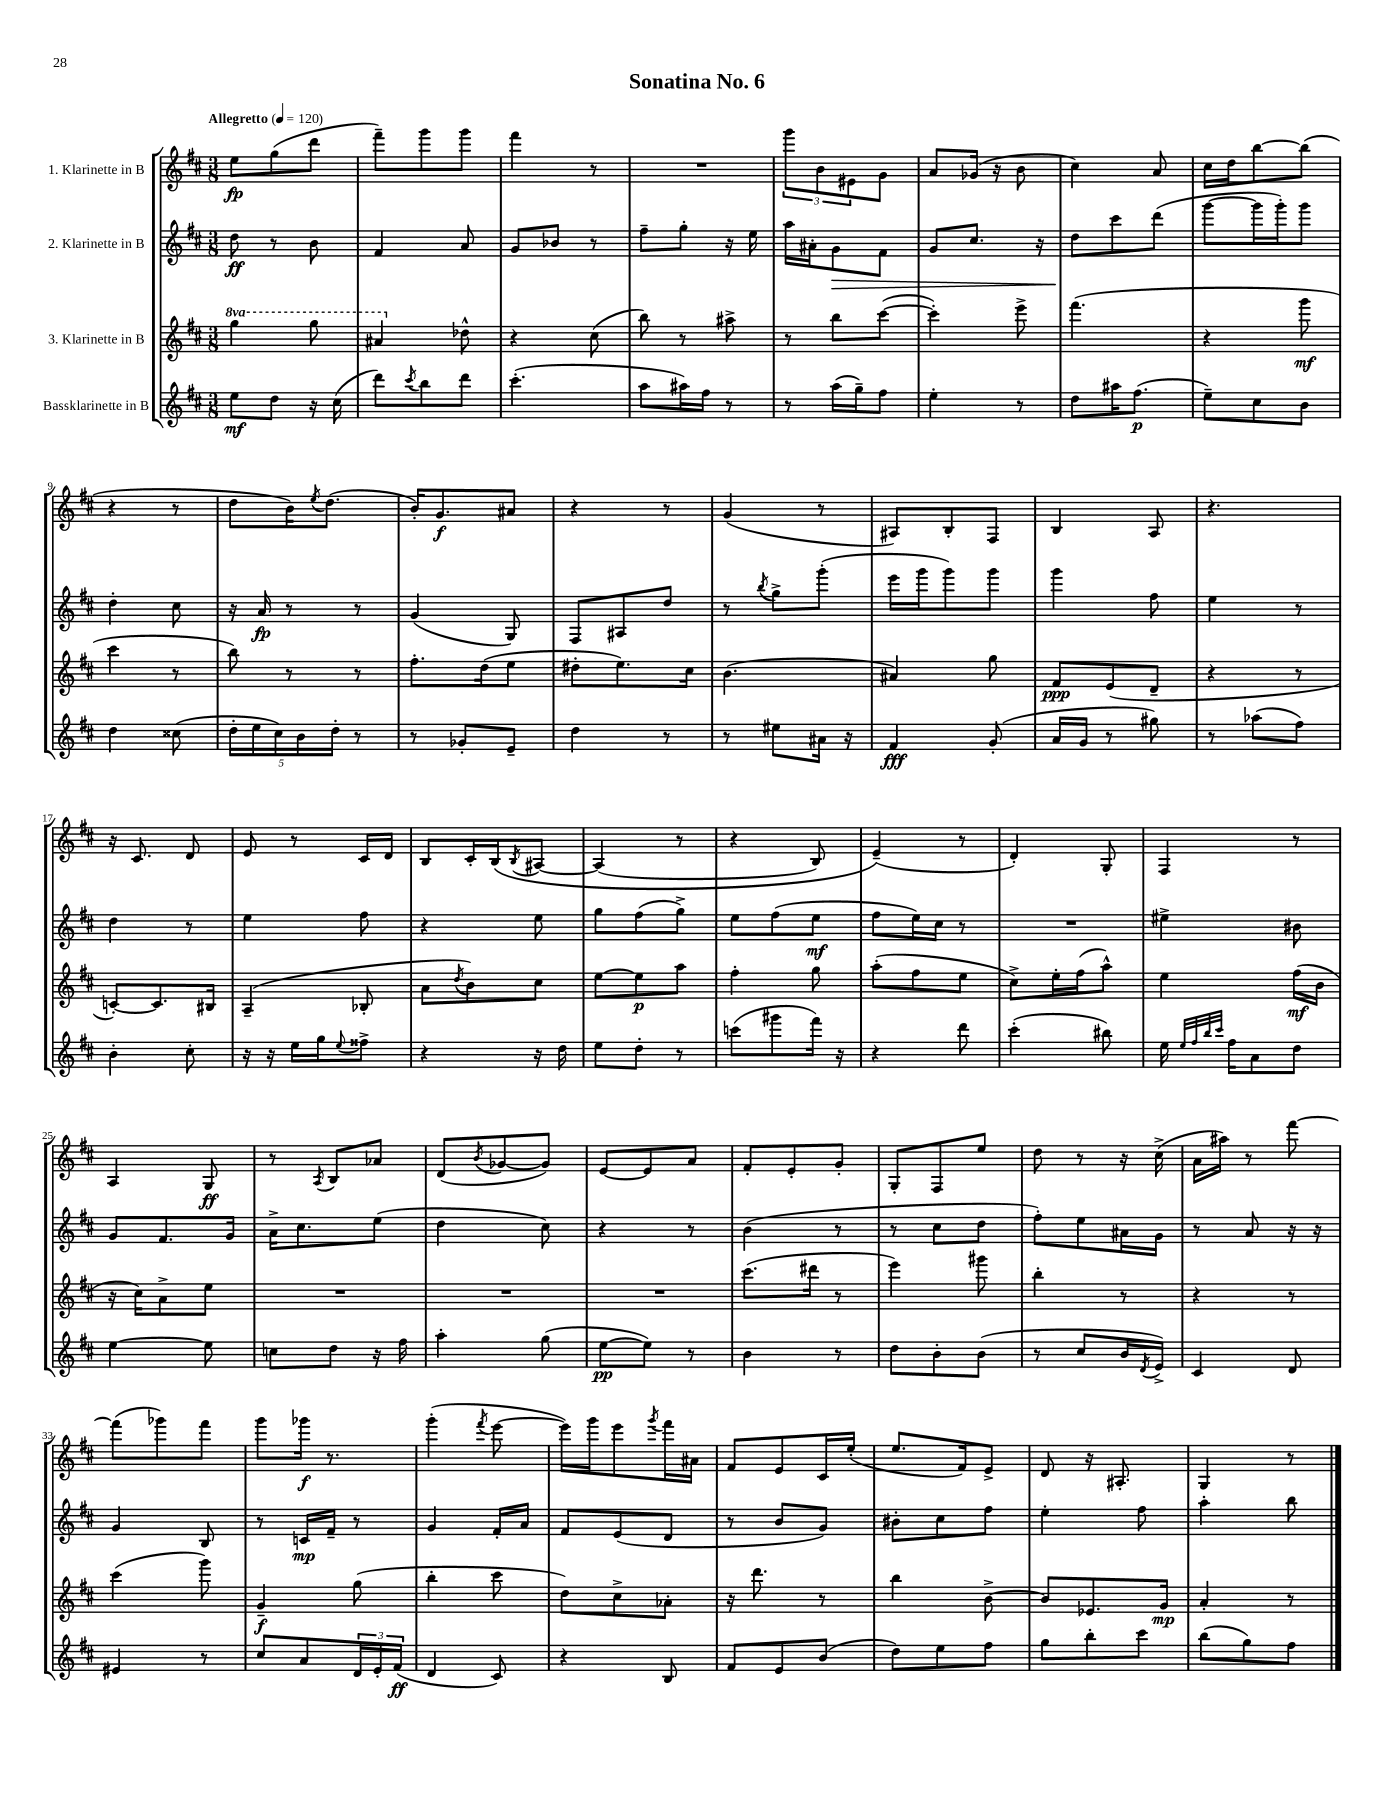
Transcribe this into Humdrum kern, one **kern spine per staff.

**kern	**dynam	**kern	**dynam	**kern	**dynam	**kern	**dynam
*part4	*part4	*part3	*part3	*part2	*part2	*part1	*part1
*staff4	*staff4	*staff3	*staff3	*staff2	*staff2	*staff1	*staff1
*I"Bassklarinette in B	*	*I"3. Klarinette in B	*	*I"2. Klarinette in B	*	*I"1. Klarinette in B	*
*clefG2	*	*clefG2	*	*clefG2	*	*clefG2	*
*k[f#c#]	*	*k[f#c#]	*	*k[f#c#]	*	*k[f#c#]	*
*M3/8	*	*M3/8	*	*M3/8	*	*M3/8	*
*MM120	*	*MM120	*	*MM120	*	*MM120	*
*	*	*8va	*	*	*	*	*
=1	=1	=1	=1	=1	=1	=1	=1
!	!	!	!	!	!	!LO:TX:a:B:t=Allegretto	!
8ee\L	mf	4ggg\	.	8dd\	ff	8ee\L	fp
8dd\J	.	.	.	8r	.	(8gg\	.
16r	.	8ggg\	.	8b\	.	8ddd\J	.
(16cc#\	.	.	.	.	.	.	.
=2	=2	=2	=2	=2	=2	=2	=2
8ddd\L)	.	4aa#X/	.	4f#/	.	8fff#~\L)	.
8qccc#/	.	.	.	.	.	.	.
8bb\	.	.	.	.	.	8ggg\	.
*	*	*X8va	*	*	*	*	*
8ddd\J	.	8dd-X^^\	.	8a/	.	8ggg\J	.
=3	=3	=3	=3	=3	=3	=3	=3
(4.ccc#'\	.	4r	.	8g/L	.	4fff#\	.
.	.	.	.	8b-X/J	.	.	.
.	.	(8cc#\	.	8r	.	8r	.
=4	=4	=4	=4	=4	=4	=4	=4
8aa\L	.	8bb\)	.	8ff#~\L	.	4.r	.
16aa#X\L)	.	8r	.	8gg'\J	.	.	.
16ff#\JJ	.	.	.	.	.	.	.
8r	.	8aa#X^\	.	16r	.	.	.
.	.	.	.	16ee\	.	.	.
=5	=5	=5	=5	=5	=5	=5	=5
8r	.	8r	.	16aa\LL	.	12ggg\L	.
.	.	.	.	16a#X'\J	.	.	.
.	.	.	.	.	.	12b\	.
!	!	!	!	!	!LO:HP:b	!	!
(16aa\LL	.	8bb\L	.	8g\	>	.	.
.	.	.	.	.	.	12e#X\	.
16gg~\J)	.	.	.	.	.	.	.
8ff#\J	.	([8ccc#\J	.	8f#\J	.	8g\J	.
=6	=6	=6	=6	=6	=6	=6	=6
4ee'\	.	4ccc#'\])	.	8g/L	.	8a/L	.
.	.	.	.	8.cc#/J	.	(16g-X/Jk	.
.	.	.	.	.	.	16r	.
8r	.	8eee^\	.	.	.	8b\	.
.	.	.	.	16r	.	.	.
=7	=7	=7	=7	=7	=7	=7	=7
8dd\L	.	(4.fff#\	.	8dd\L	.	4cc#\)	.
16aa#X\K	.	.	.	8ccc#\	]	.	.
(8.ff#\J	p	.	.	.	.	.	.
.	.	.	.	(8ddd\J	.	8a/	.
=8	=8	=8	=8	=8	=8	=8	=8
8ee~\L)	.	4r	.	[8ggg\L	.	16cc#\LL	.
.	.	.	.	.	.	16dd\J	.
8cc#\	.	.	.	16ggg\L]	.	[8bb\	.
.	.	.	.	16ggg'\J)	.	.	.
8b\J	.	8ggg\	mf	8ggg\J	.	(8bb\J]	.
!!LO:LB:g=z
=9	=9	=9	=9	=9	=9	=9	=9
4dd\	.	4ccc#\	.	4dd'\	.	4r	.
(8cc##X\	.	8r	.	8cc#\	.	8r	.
=10	=10	=10	=10	=10	=10	=10	=10
20dd'\LL	.	8bb\)	.	16r	.	8dd\L	.
20ee\	.	.	.	.	.	.	.
.	.	.	.	16a/	fp	.	.
20cc#\)	.	.	.	.	.	.	.
.	.	8r	.	8r	.	16b\K)	.
20b\	.	.	.	.	.	.	.
.	.	.	.	.	.	8qee/	.
.	.	.	.	.	.	(8.dd\J	.
20dd'\JJ	.	.	.	.	.	.	.
8r	.	8r	.	8r	.	.	.
=11	=11	=11	=11	=11	=11	=11	=11
8r	.	8.ff#'\L	.	(4g/	.	16b'/KL)	.
.	.	.	.	.	.	8.g/	f
8g-X'/L	.	.	.	.	.	.	.
.	.	(16dd\k	.	.	.	.	.
8e~/J	.	8ee\J	.	8G/)	.	8a#X/J	.
=12	=12	=12	=12	=12	=12	=12	=12
4dd\	.	8dd#X'\L	.	8F#/L	.	4r	.
.	.	8.ee\)	.	8A#X/	.	.	.
8r	.	.	.	8dd/J	.	8r	.
.	.	16cc#\Jk	.	.	.	.	.
=13	=13	=13	=13	=13	=13	=13	=13
8r	.	(4.b\	.	8r	.	(4g/	.
.	.	.	.	8qbb/	.	.	.
8ee#X\L	.	.	.	8gg^\L	.	.	.
16a#X\Jk	.	.	.	(8ggg'\J	.	8r	.
16r	.	.	.	.	.	.	.
=14	=14	=14	=14	=14	=14	=14	=14
4f#/	fff	4a#X/)	.	16eee\LL	.	8A#X/L)	.
.	.	.	.	16ggg\J	.	.	.
.	.	.	.	8ggg\)	.	8B'/	.
(8g'/	.	8gg\	.	8ggg\J	.	8F#/J	.
=15	=15	=15	=15	=15	=15	=15	=15
16a/LL	.	8f#/L	ppp	4ggg\	.	4B/	.
16g/JJ	.	.	.	.	.	.	.
8r	.	(8e/	.	.	.	.	.
8gg#X\)	.	8d~/J	.	8ff#\	.	8A/	.
=16	=16	=16	=16	=16	=16	=16	=16
8r	.	4r	.	4ee\	.	4.r	.
(8aa-X\L	.	.	.	.	.	.	.
8ff#\J)	.	8r	.	8r	.	.	.
!!LO:LB:g=z
=17	=17	=17	=17	=17	=17	=17	=17
4b'\	.	[8cn'/L)	.	4dd\	.	16r	.
.	.	.	.	.	.	8.c#/	.
.	.	8.c/]	.	.	.	.	.
8cc#'\	.	.	.	8r	.	8d/	.
.	.	16B#X/Jk	.	.	.	.	.
=18	=18	=18	=18	=18	=18	=18	=18
16r	.	(4A~/	.	4ee\	.	8e/	.
16r	.	.	.	.	.	.	.
16ee\LL	.	.	.	.	.	8r	.
16gg\J	.	.	.	.	.	.	.
8qqee/	.	.	.	.	.	.	.
8ff##X^\J	.	8B-X'/	.	8ff#\	.	16c#/LL	.
.	.	.	.	.	.	16d/JJ	.
=19	=19	=19	=19	=19	=19	=19	=19
4r	.	8a\L	.	4r	.	8B/L	.
.	.	8qdd/	.	.	.	.	.
.	.	8b\)	.	.	.	16c#'/L	.
.	.	.	.	.	.	(16B/J	.
.	.	.	.	.	.	8qB/	.
16r	.	8cc#\J	.	8ee\	.	[8A#X/J	.
16dd\	.	.	.	.	.	.	.
=20	=20	=20	=20	=20	=20	=20	=20
8ee\L	.	[8ee\L	.	8gg\L	.	(4A#/]	.
8dd'\J	.	8ee\]	p	(8ff#\	.	.	.
8r	.	8aa\J	.	8gg^\J)	.	8r	.
=21	=21	=21	=21	=21	=21	=21	=21
(8cccn\L	.	4ff#'\	.	8ee\L	.	4r	.
8ggg#X\	.	.	.	(8ff#\	.	.	.
16fff#\Jk)	.	8gg\	.	8ee\J	mf	8B/)	.
16r	.	.	.	.	.	.	.
=22	=22	=22	=22	=22	=22	=22	=22
4r	.	(8aa'\L	.	8ff#\L	.	(4e~/)	.
.	.	8ff#\	.	16ee\L)	.	.	.
.	.	.	.	16cc#\JJ	.	.	.
8ddd\	.	8ee\J	.	8r	.	8r	.
=23	=23	=23	=23	=23	=23	=23	=23
(4ccc#'\	.	8cc#^\L)	.	4.r	.	4d'/)	.
.	.	16ee'\L	.	.	.	.	.
.	.	(16ff#\J	.	.	.	.	.
8bb#X\)	.	8aa^^\J)	.	.	.	8G'/	.
=24	=24	=24	=24	=24	=24	=24	=24
16ee\	.	4ee\	.	4ee#X^\	.	4F#/	.
32qqee/LLL	.	.	.	.	.	.	.
32qqff#/	.	.	.	.	.	.	.
32qqbb/	.	.	.	.	.	.	.
32qqccc#/JJJ	.	.	.	.	.	.	.
16ff#\KL	.	.	.	.	.	.	.
8a\	.	.	.	.	.	.	.
8dd\J	.	(16ff#\LL	mf	8b#X\	.	8r	.
.	.	16b\JJ	.	.	.	.	.
!!LO:LB:g=z
=25	=25	=25	=25	=25	=25	=25	=25
[4ee\	.	16r	.	8g/L	.	4A/	.
.	.	16cc#\KL)	.	.	.	.	.
.	.	8a^\	.	8.f#/	.	.	.
8ee\]	.	8ee\J	.	.	.	8G/	ff
.	.	.	.	16g/Jk	.	.	.
=26	=26	=26	=26	=26	=26	=26	=26
8ccn\L	.	4.r	.	16a^\KL	.	8r	.
.	.	.	.	8.cc#\	.	.	.
.	.	.	.	.	.	8qA/	.
8dd\J	.	.	.	.	.	8B/L	.
16r	.	.	.	(8ee\J	.	8a-X/J	.
16ff#\	.	.	.	.	.	.	.
=27	=27	=27	=27	=27	=27	=27	=27
4aa'\	.	4.r	.	4dd\	.	(8d/L	.
.	.	.	.	.	.	8qb/	.
.	.	.	.	.	.	[8g-X/	.
(8gg\	.	.	.	8cc#\)	.	8g-/J])	.
=28	=28	=28	=28	=28	=28	=28	=28
[8ee\L	pp	4.r	.	4r	.	[8e/L	.
8ee\J])	.	.	.	.	.	8e/]	.
8r	.	.	.	8r	.	8a/J	.
=29	=29	=29	=29	=29	=29	=29	=29
4b\	.	(8.ccc#\L	.	(4b\	.	8f#'/L	.
.	.	.	.	.	.	8e'/	.
.	.	16ddd#X\Jk	.	.	.	.	.
8r	.	8r	.	8r	.	8g'/J	.
=30	=30	=30	=30	=30	=30	=30	=30
8dd\L	.	4eee\)	.	8r	.	8G'/L	.
8b'\	.	.	.	8cc#\L	.	8F#/	.
(8b\J	.	8ggg#X\	.	8dd\J	.	8ee/J	.
=31	=31	=31	=31	=31	=31	=31	=31
8r	.	4bb'\	.	8ff#'\L)	.	8dd\	.
8cc#/L	.	.	.	8ee\	.	8r	.
16b/L	.	8r	.	16a#X\L	.	16r	.
8qd/	.	.	.	.	.	.	.
16e^/JJ)	.	.	.	16g\JJ	.	(16cc#^\	.
=32	=32	=32	=32	=32	=32	=32	=32
4c#/	.	4r	.	8r	.	16a\LL	.
.	.	.	.	.	.	16aa#X\JJ)	.
.	.	.	.	8a/	.	8r	.
8d/	.	8r	.	16r	.	[8fff#\	.
.	.	.	.	16r	.	.	.
!!LO:LB:g=z
=33	=33	=33	=33	=33	=33	=33	=33
4e#X/	.	(4ccc#\	.	4g/	.	(8fff#\L]	.
.	.	.	.	.	.	8ggg-X\)	.
8r	.	8ggg\)	.	8B/	.	8fff#\J	.
=34	=34	=34	=34	=34	=34	=34	=34
8cc#/L	.	4g~/	f	8r	.	8ggg\L	.
8a/	.	.	.	16cn/LL	mp	16ggg-X\Jk	f
.	.	.	.	16f#~/JJ	.	8.r	.
24d/L	.	(8gg\	.	8r	.	.	.
24e'/	.	.	.	.	.	.	.
(24f#/JJ	ff	.	.	.	.	.	.
=35	=35	=35	=35	=35	=35	=35	=35
4d/	.	4bb'\	.	4g/	.	(4ggg'\	.
.	.	.	.	.	.	8qfff#/	.
8c#/)	.	8ccc#\	.	16f#'/LL	.	[8eee\	.
.	.	.	.	16a/JJ	.	.	.
=36	=36	=36	=36	=36	=36	=36	=36
4r	.	8dd\L)	.	8f#/L	.	16eee\LL])	.
.	.	.	.	.	.	16ggg\J	.
.	.	8cc#^\	.	(8e/	.	8eee\	.
.	.	.	.	.	.	8qggg/	.
8B/	.	8a-X'\J	.	8d/J	.	16fff#\L	.
.	.	.	.	.	.	16a#X\JJ	.
=37	=37	=37	=37	=37	=37	=37	=37
8f#/L	.	16r	.	8r	.	8f#/L	.
.	.	8.ddd\	.	.	.	.	.
8e/	.	.	.	8b/L	.	8e/	.
(8b/J	.	8r	.	8g/J)	.	16c#/L	.
.	.	.	.	.	.	(16ee'/JJ	.
=38	=38	=38	=38	=38	=38	=38	=38
8dd\L)	.	4bb\	.	8b#X'\L	.	8.ee/L	.
8ee\	.	.	.	8cc#\	.	.	.
.	.	.	.	.	.	16f#/k)	.
8ff#\J	.	[8b^\	.	8ff#\J	.	8e^/J	.
=39	=39	=39	=39	=39	=39	=39	=39
8gg\L	.	8b/L]	.	4ee'\	.	8d/	.
8bb'\	.	8.e-X/	.	.	.	16r	.
.	.	.	.	.	.	8.A#X'/	.
8ccc#\J	.	.	.	8ff#\	.	.	.
.	.	16g/Jk	mp	.	.	.	.
=40	=40	=40	=40	=40	=40	=40	=40
(8bb\L	.	4a'/	.	4aa'\	.	4G/	.
8gg\)	.	.	.	.	.	.	.
8ff#\J	.	8r	.	8bb\	.	8r	.
==	==	==	==	==	==	==	==
*-	*-	*-	*-	*-	*-	*-	*-
